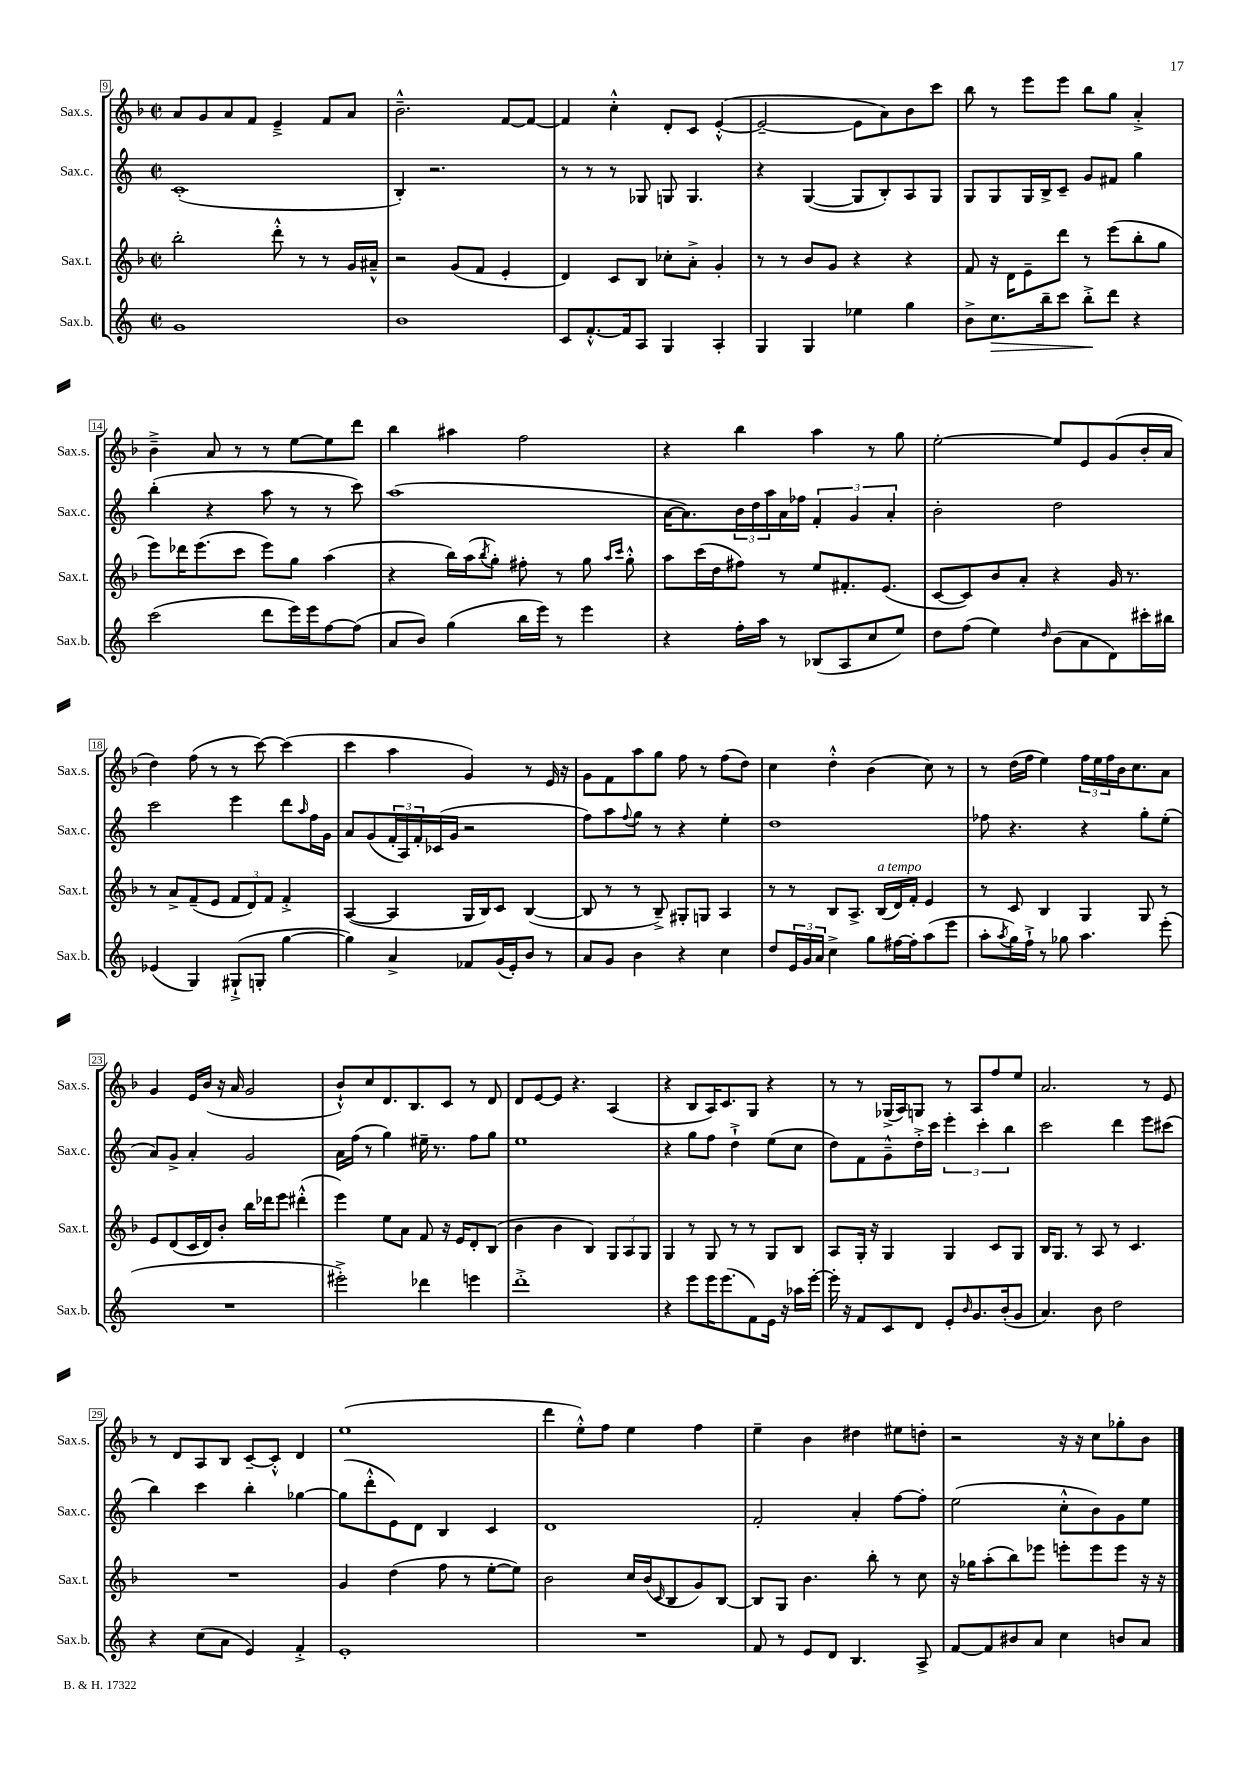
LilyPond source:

<<
\new StaffGroup <<
\new Staff = "s0" \with { instrumentName = "Sax.s." shortInstrumentName = "Sax.s." } {
    \clef treble \key f \major \defaultTimeSignature \time 2/2
    a'8 g'8 a'8 f'8 e'4---> f'8 a'8 |
    bes'2.---^ f'8~ f'8~ |
    f'4 c''4-.-^ d'8-. c'8 e'4~-.-^( |
    e'2~-- e'8 a'8) bes'8 c'''8 |
    bes''8 r8 e'''8 e'''8 bes''8 g''8 a'4-.-> |
    bes'4---> a'8 r8 r8 e''8~ e''8 d'''8 |
    bes''4 ais''4 f''2 |
    r4 bes''4 a''4 r8 g''8 |
    e''2~-. e''8 e'8 g'8( bes'16-. a'16 |
    d''4) f''8( r8 r8 c'''8~) c'''4( |
    c'''4 a''4 g'4) r8 e'16 r16 |
    g'8 f'8 a''8 g''8 f''8 r8 f''8( d''8) |
    c''4 d''4-.-^ bes'4( c''8) r8 |
    r8 d''16( f''16 e''4) \tuplet 3/2 { f''16 e''16 f''16 } bes'16 c''8. a'8 |
    g'4 e'16 bes'16( r16 a'16 g'2 |
    bes'8-!-^) c''8 d'8. bes8. c'8 r8 d'8 |
    d'8 e'8~ e'8 r4. a4( |
    r4 bes8 a16) c'8. g8 r4 |
    r8 r8 ges16->( a16) g8 r8 a8 f''8 e''8 |
    a'2. r8 e'8 |
    r8 d'8 a8 bes8 c'8~-- c'8-.-^ d'4 |
    e''1( |
    d'''4 e''8-.-^) f''8 e''4 f''4 |
    e''4-- bes'4 dis''4 eis''8 d''8-. |
    r2 r16 r16 c''8 ges''8-. bes'8 \bar "|." |
}
\new Staff = "s1" \with { instrumentName = "Sax.c." shortInstrumentName = "Sax.c." } {
    \clef treble \key c \major \defaultTimeSignature \time 2/2
    c'1-.( |
    b4-.) r2. |
    r8 r8 r8 ges8 g8 g4. |
    r4 g4~( g8 b8-.) a8 g8 |
    g8 g8 g16 b16-> c'8-- g'8 fis'8 g''4 |
    b''4-.( r4 a''8 r8 r8 c'''8) |
    a''1( |
    a'16~ a'8.) \tuplet 3/2 { b'16 d''16 a''16 } a'16 fes''16 \tuplet 3/2 { f'4-. g'4 a'4-. } |
    b'2-. d''2 |
    c'''2 e'''4 d'''8 \grace { a''16 } f''16 g'16 |
    a'8 g'8( \tuplet 3/2 { f'16-. a16) f'16-. } ces'16( g'16 r2 |
    f''8) a''8 \appoggiatura { f''8 } g''8 r8 r4 e''4-. |
    d''1 |
    fes''8 r4. r4 g''8-. e''8-.( |
    a'8) g'8-> a'4-. g'2 |
    a'16 f''16( r8 g''4) eis''16-- r8. f''8 g''8 |
    e''1 |
    r4 g''8 f''8 d''4-!-> e''8( c''8 |
    d''8) f'8 g'8---^ d''16-.-> c'''16 \tuplet 3/2 { e'''4-. c'''4-. b''4 } |
    c'''2 d'''4 e'''8 cis'''8( |
    b''4) c'''4 b''4-. ges''4~ |
    ges''8( d'''8-.-^ e'8) d'8 b4 c'4 |
    d'1 |
    f'2-. a'4-. f''8~ f''8-. |
    e''2( c''8-.-^ b'8) g'8 e''8 \bar "|." |
}
\new Staff = "s2" \with { instrumentName = "Sax.t." shortInstrumentName = "Sax.t." } {
    \clef treble \key f \major \defaultTimeSignature \time 2/2
    bes''2-. d'''8-.-^ r8 r8 g'16 ais'16---^ |
    r2 g'8( f'8 e'4-. |
    d'4) c'8 bes8 ces''8-. a'8-.-> g'4-. |
    r8 r8 bes'8 g'8 r4 r4 |
    f'8 r16 d'16 e'8-- d'''8 r8 e'''8( bes''8-. g''8 |
    e'''8) des'''16 e'''8.( c'''8 e'''8) g''8 a''4( |
    r4 bes''16) a''16( \acciaccatura { bes''8 } g''8-.) fis''8-. r8 g''8 \grace { a''16 c'''16 } g''8-.-^ |
    a''8 c'''16( d''16 fis''8) r8 e''8 fis'8.-. e'8.( |
    c'8~ c'8) bes'8 a'8-. r4 g'16 r8. |
    r8 a'8-> f'8--( e'8 \tuplet 3/2 { f'8 d'8) f'8 } f'4-.-> |
    a4~( a4 g16 bes16) c'8 bes4~( |
    bes8 r8 r8 bes8--->) gis8-. g8 a4 |
    r8 r8 bes8 a8.-> bes16^\markup { \italic "a tempo" }( d'16) f'16-. e'4 |
    r8 c'8 bes4 g4 g8 r8 |
    e'8 d'8( c'16 d'16) bes'8-. bes''16 des'''16 e'''8 dis'''4-.-^( |
    e'''4) e''8 a'8 f'8 r16 e'16 d'8-. bes8( |
    bes'4 bes'4 bes4) \tuplet 3/2 { g8 a8 g8 } |
    g4 r8 g8 r8 r8 g8 bes8 |
    a8 g16-. r16 g4 g4 c'8 g8 |
    bes16 g8. r8 a8 r8 c'4. |
    R1 |
    g'4 d''4( f''8 r8 e''8~-. e''8) |
    bes'2 c''16 bes'16( \grace { c'16 } bes8 g'8) bes8~ |
    bes8 g8 bes'4. bes''8-. r8 c''8 |
    r16 ges''16 a''8-.( bes''8) ees'''8 e'''8-. e'''8 e'''8 r16 r16 \bar "|." |
}
\new Staff = "s3" \with { instrumentName = "Sax.b." shortInstrumentName = "Sax.b." } {
    \clef treble \key c \major \defaultTimeSignature \time 2/2
    g'1 |
    b'1 |
    c'8 f'8.~-.-^ f'16 a8 g4 a4-. |
    g4 g4 ees''4 g''4 |
    b'8-> c''8.\> b''16-- c'''8 b''8-.->\! d'''8 r4 |
    c'''2( d'''8 e'''16) e'''16 f''8~ f''8( |
    a'8 b'8) g''4( b''16 e'''16) r8 e'''4 |
    r4 f''16-. a''16 r8 bes8( a8 c''8 e''8) |
    d''8 f''8( e''4) \grace { d''16 } b'8( a'8 d'8) cis'''16-. bis''16 |
    ees'4( g4) gis8-!->( g8-. g''4~ |
    g''4) a'4-> fes'8 g'16( e'16-.) b'8 r8 |
    a'8 g'8 b'4 r4 c''4 |
    d''8 \tuplet 3/2 { e'16 g'16 a'16 } c''4-> g''8 fis''16~ fis''16-. a''8( e'''8 |
    a''8-. \acciaccatura { a''8 } g''16) f''16-!-> r8 ges''8 a''4. e'''8-.( |
    R1 |
    eis'''2-.->) des'''4 e'''4 |
    d'''1-.-> |
    r4 e'''8 e'''16 e'''8.( f'8) e'16 r16 aes''16 e'''16~-. |
    e'''16-. r16 f'8 c'8 d'8 e'8-. \grace { b'16 } g'8. b'16-.( g'8 |
    a'4.) b'8 d''2 |
    r4 c''8( a'8 e'4) f'4-.-> |
    e'1-. |
    R1 |
    f'8 r8 e'8 d'8 b4. a8-> |
    f'8~ f'8 bis'8 a'8 c''4 b'8 a'8 \bar "|." |
}
>>
>>
\layout { \context { \Score currentBarNumber = #9 \override BarNumber.stencil = #(make-stencil-boxer 0.1 0.3 ly:text-interface::print) } }
